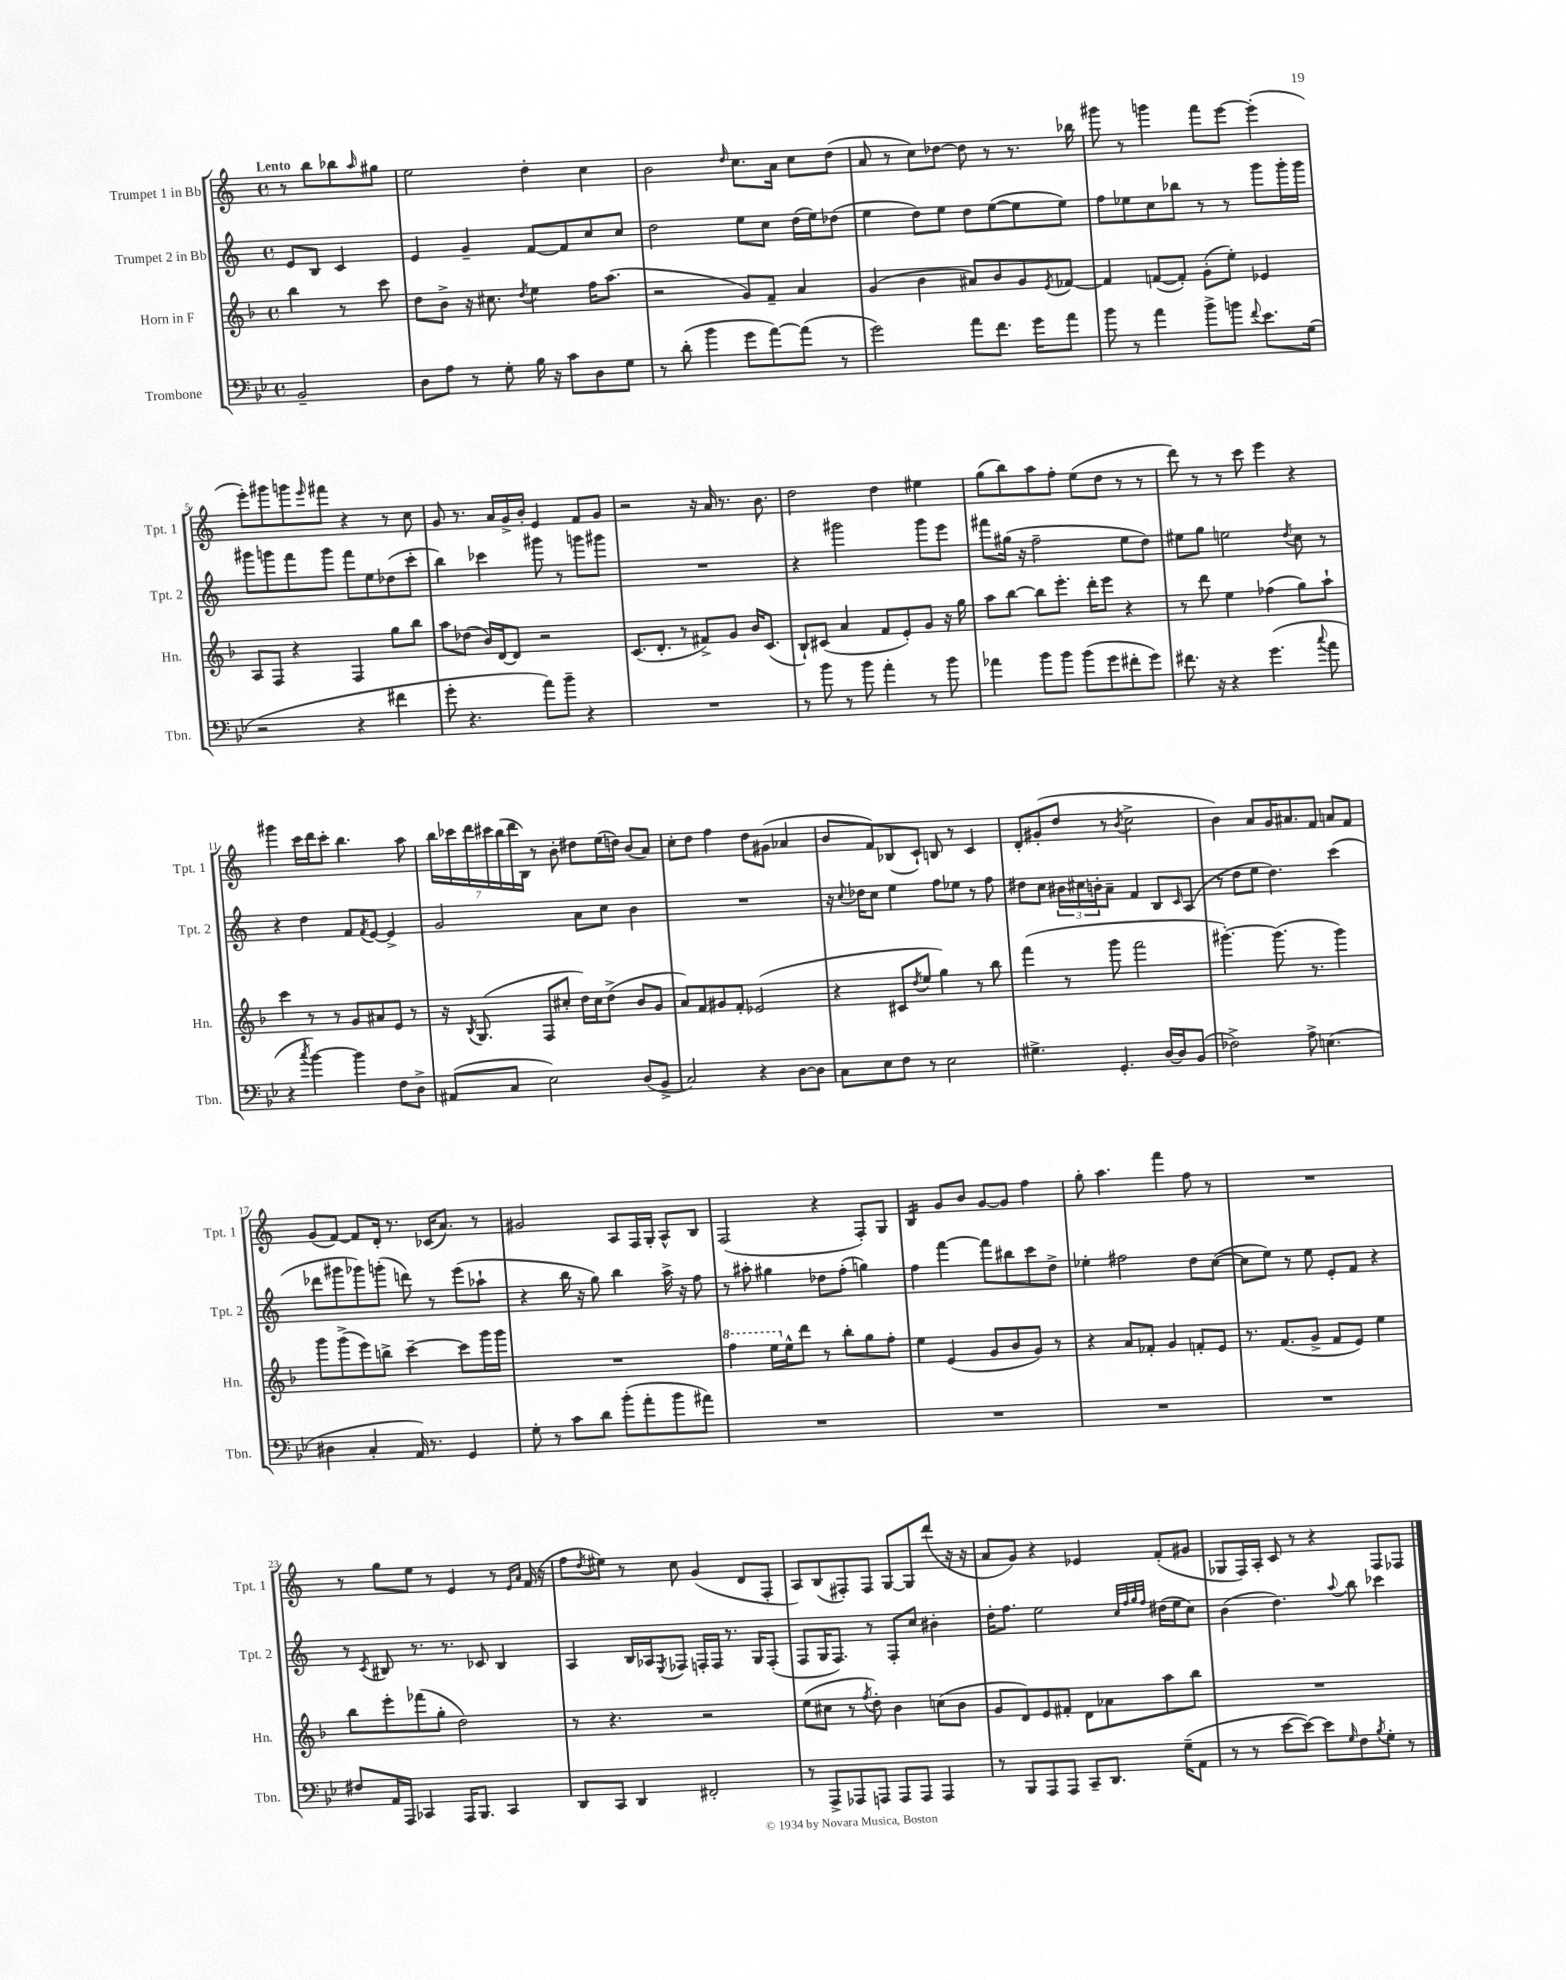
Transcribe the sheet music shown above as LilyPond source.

<<
\new StaffGroup <<
\new Staff = "s0" \with { instrumentName = "Trumpet 1 in Bb" shortInstrumentName = "Tpt. 1" } {
    \clef treble \key c \major \defaultTimeSignature \time 4/4 \partial 2 \tempo "Lento"
    r8 b''8 bes''8 \grace { a''16 } gis''8 |
    e''2 d''4-. c''4 |
    b'2 \grace { d''16 } c''8. a'16 c''8 d''8( |
    a'8 r8 c''8) des''8~ des''8 r8 r8. bes''16 |
    gis'''8 r8 g'''4 f'''8 e'''8~ e'''4-.( |
    e'''8-.) gis'''8 g'''8 \grace { e'''16 } fis'''8 r4 r8 c''8 |
    g'8 r8. a'16 g'16-> b'16-. e'4 f'8 g'8 |
    r2 r16 a'16 r8. b'8. |
    d''2 d''4 eis''4 |
    g''8( b''8) a''8 f''8-. e''8( d''8 r8 r8 |
    d'''8) r8 r8 c'''8 e'''4 r4 |
    gis'''4 c'''16 d'''16 c'''8-. b''4. a''8 |
    \tuplet 7/4 { b''16 ces'''16 d'''16 cis'''16 b''16( d'''16 b16) } r8 b'8-. dis''8 e''16( d''16) b'8( a'8) |
    c''8-. d''8 f''4 d''8 gis'8( aes'4 |
    b'8 f'8) bes8( c'8-!) b8 r8 c'4 |
    d'8-. gis'8-.( d''8 r8 \acciaccatura { b'8 } c''2-> |
    b'4) a'8 g'16 ais'8. f'8 a'8 f'8 |
    g'8( f'8~) f'8 d'16-. r8. ces'16( a'8.) r8 |
    gis'2 a8 f16 g16-. a8-^ b8 |
    f2( r4 f8-.) g8 |
    b4:16 g'8 b'8 g'8~ g'8 f''4 |
    g''8-. a''4. f'''4 f''8 r8 |
    R1 |
    r8 g''8 e''8 r8 e'4 r8 \grace { e'16 a'16 } f'16( r16 |
    f''8 \acciaccatura { d''8 } eis''8) r8 c''8 g'4( d'8 f8-. |
    a8) b8( fis8-.) fis8 g8~ g8 d'''8( r16 r16 |
    a'8 g'8) r4 ees'4 f'8-.( gis'8 |
    ges8 f16) a16-. c'8 r8 r4 f8 fes8 \bar "|." |
}
\new Staff = "s1" \with { instrumentName = "Trumpet 2 in Bb" shortInstrumentName = "Tpt. 2" } {
    \clef treble \key c \major \defaultTimeSignature \time 4/4 \partial 2
    e'8 b8 c'4 |
    e'4 g'4-- f'8~ f'8 c''8 c''8 |
    d''2 e''8 c''8 d''16( e''16) des''8( |
    e''4 d''8) e''8 d''8 e''8~( e''8 e''8) |
    f''8 ees''8 c''8 bes''8 r8 r8 g'''8 g'''16-. g'''16 |
    gis'''8 g'''8 f'''8 g'''8 f'''8 e''8 des''8( c'''8-. |
    b''4) ces'''4 gis'''8 r8 g'''8 gis'''8 |
    R1 |
    r4 gis'''2 gis'''8 e'''8 |
    fis'''8 gis''16( r16 f''2-- e''8 d''8) |
    eis''8 g''8 e''2 \acciaccatura { d''8 } c''8 r8 |
    r4 d''4 f'8 \acciaccatura { f'8 } e'8~ e'4-> |
    g'2 a'8 c''8 b'4 |
    R1 |
    r16 \appoggiatura { c''8 } des''16 c''8 e''4 f''8 ees''8 r8 f''8 |
    dis''8 c''8 \tuplet 3/2 { bis'16 cis''16 b'16-. } a'8-- f'4 b8 \grace { c'16 } a8( |
    r8 d''8 e''8 d''4.) c'''4( |
    des'''8 gis'''8 ges'''8) g'''8-.( d'''8) r8 e'''8( aes''8-! |
    r4 b''16 r16 g''8) b''4 a''16-> r16 f''8 |
    r8 ais''8-. gis''4 des''8 f''8-.( g''4) |
    f''4 f'''4~ f'''8 bis''8 c'''8 d''8-> |
    ees''4-. fis''2 d''8 c''8~( |
    c''8 e''8) r8 e''8 e'8-. f'8 r4 |
    r8 \acciaccatura { c'8 } bis8 r8. r8. ces'8 bis4 |
    a4 b16 aes16 \acciaccatura { e8 } fes8 f16-. f16 r8. g16 f8-.( |
    f8 g16 f8.) r8 f8-. c''8 bis'4-. |
    d''16-. f''8. e''2 \grace { c''32 f''32 g''32 f''32 } dis''16( e''16 c''8) |
    b'4( d''4.) \appoggiatura { a''8 } b''8 ces'''4 \bar "|." |
}
\new Staff = "s2" \with { instrumentName = "Horn in F" shortInstrumentName = "Hn." } {
    \clef treble \key f \major \defaultTimeSignature \time 4/4 \partial 2
    bes''4 r8 c'''8 |
    d''8 bes'8-> r16 cis''8. \acciaccatura { d''8 } e''4 f''16 a''8.( |
    r2 g'8) f'8-- a'4 |
    g'4( bes'4 ais'8) bes'8 g'8 \acciaccatura { e'8 } fes'8~ |
    fes'4 f'8~( f'8-.) g'8-.( e''8-.) ees'4 |
    a8 f8 r4 f4 g''8 bes''8 |
    a''8 des''8( bes'16) d'16~ d'8 r2 |
    c'8.( d'8.-. r8 fis'8->) g'8 bes'16 c'8.( |
    bes8-!) cis'8( a'4 f'8 e'8-.) g'8 r16 g''16 |
    a''8 bes''8~ bes''8 e'''8.-. d'''16-. e'''8 r4 |
    r8 d'''8 e''4 fes''4( g''8) a''8-! |
    c'''4 r8 r8 g'8 ais'8 e'8 r8 |
    r16 \acciaccatura { bes8 } g8.( f8 cis''8-. d''16) cis''16 d''8->( bes'8 g'8 |
    a'8) f'8 gis'8 f'8-. ees'2( |
    r4 cis'8 \acciaccatura { d''8 } e''8 g''4) r8 bes''8 |
    f'''4( r8 g'''8 f'''2 |
    gis'''4.~-.) gis'''8.( r8. gis'''4) |
    g'''8 g'''8->( e'''8) b''8-> c'''4~-- c'''8 g'''16 g'''16 |
    R1 |
    \ottava #1 f'''4 e'''16 \ottava #0 e''16-^ d'''8 r8 bes''8-. g''8 f''8-. |
    e''4 e'4( g'8 bes'8 g'8) r8 |
    r4 a'8 fes'8-. g'4 f'8-. e'8 |
    r8. f'8.( g'8-> f'8 e'8) e''4 |
    bes''8 e'''8-. fes'''8( g''8-. d''2) |
    r8 r4. r2 |
    e''8( cis''8 r8 \acciaccatura { f''8 } d''8-.) bes'4 c''8( bes'8 |
    g'8 d'8) e'8 fis'8-. d'8 aes'8 a''8 bes''8 |
    R1 \bar "|." |
}
\new Staff = "s3" \with { instrumentName = "Trombone" shortInstrumentName = "Tbn." } {
    \clef bass \key bes \major \defaultTimeSignature \time 4/4 \partial 2
    bes,2-- |
    d8 a8 r8 g8-. bes16 r16 c'8 d8 g8 |
    r8 d'8-.( bes'4 g'8 a'8~) a'8( r8 |
    g'2) a'8 f'8. g'16 a'8 |
    bes'8 r8 a'4 bes'8-> b'8 \appoggiatura { f'8 } ees'8. g16( |
    r2 r4 fis'4 |
    g'8-. r4. a'8) bes'8-- r4 |
    R1 |
    r8 bes'8 r8 bes'8 a'4-. r8 bes'8 |
    aes'4 bes'8 bes'8 bes'8( g'8 fis'8-. g'8) |
    fis'8. r16 r4 g'4.( \appoggiatura { c''8 } a'8 |
    r4 \acciaccatura { c''8 } bes'4~) bes'4 f8 d8-> |
    ais,8( c8 ees2) d8( bes,8-> |
    c2) r4 d8~ d8 |
    c8 ees8 f8 r8 ees2 |
    gis4.-> g,4.-. d16~ d16 bes,8( |
    fes2->) a8-> e4.( |
    dis4 c4-. a,16) r8. g,4 |
    g8-. r8 c'8 d'8 bes'8-.( a'8-. bes'8 ais'8) |
    R1 |
    R1 |
    R1 |
    R1 |
    fis8 a,16 a,,16 ces,4 a,,16 bes,,8. ces,4 |
    d,8 c,8 d,4 fis,2-. |
    r8 a,,8-> aes,,8 a,,8 a,,8 a,,8 a,,4 |
    r8 bes,,8 a,,8 a,,8 c,8-- d,8. g16--( a,8 |
    r8 r8 ees'8~ ees'8~) ees'8 \grace { g16 } f8 \acciaccatura { bes8 } g8-. r8 \bar "|." |
}
>>
>>
